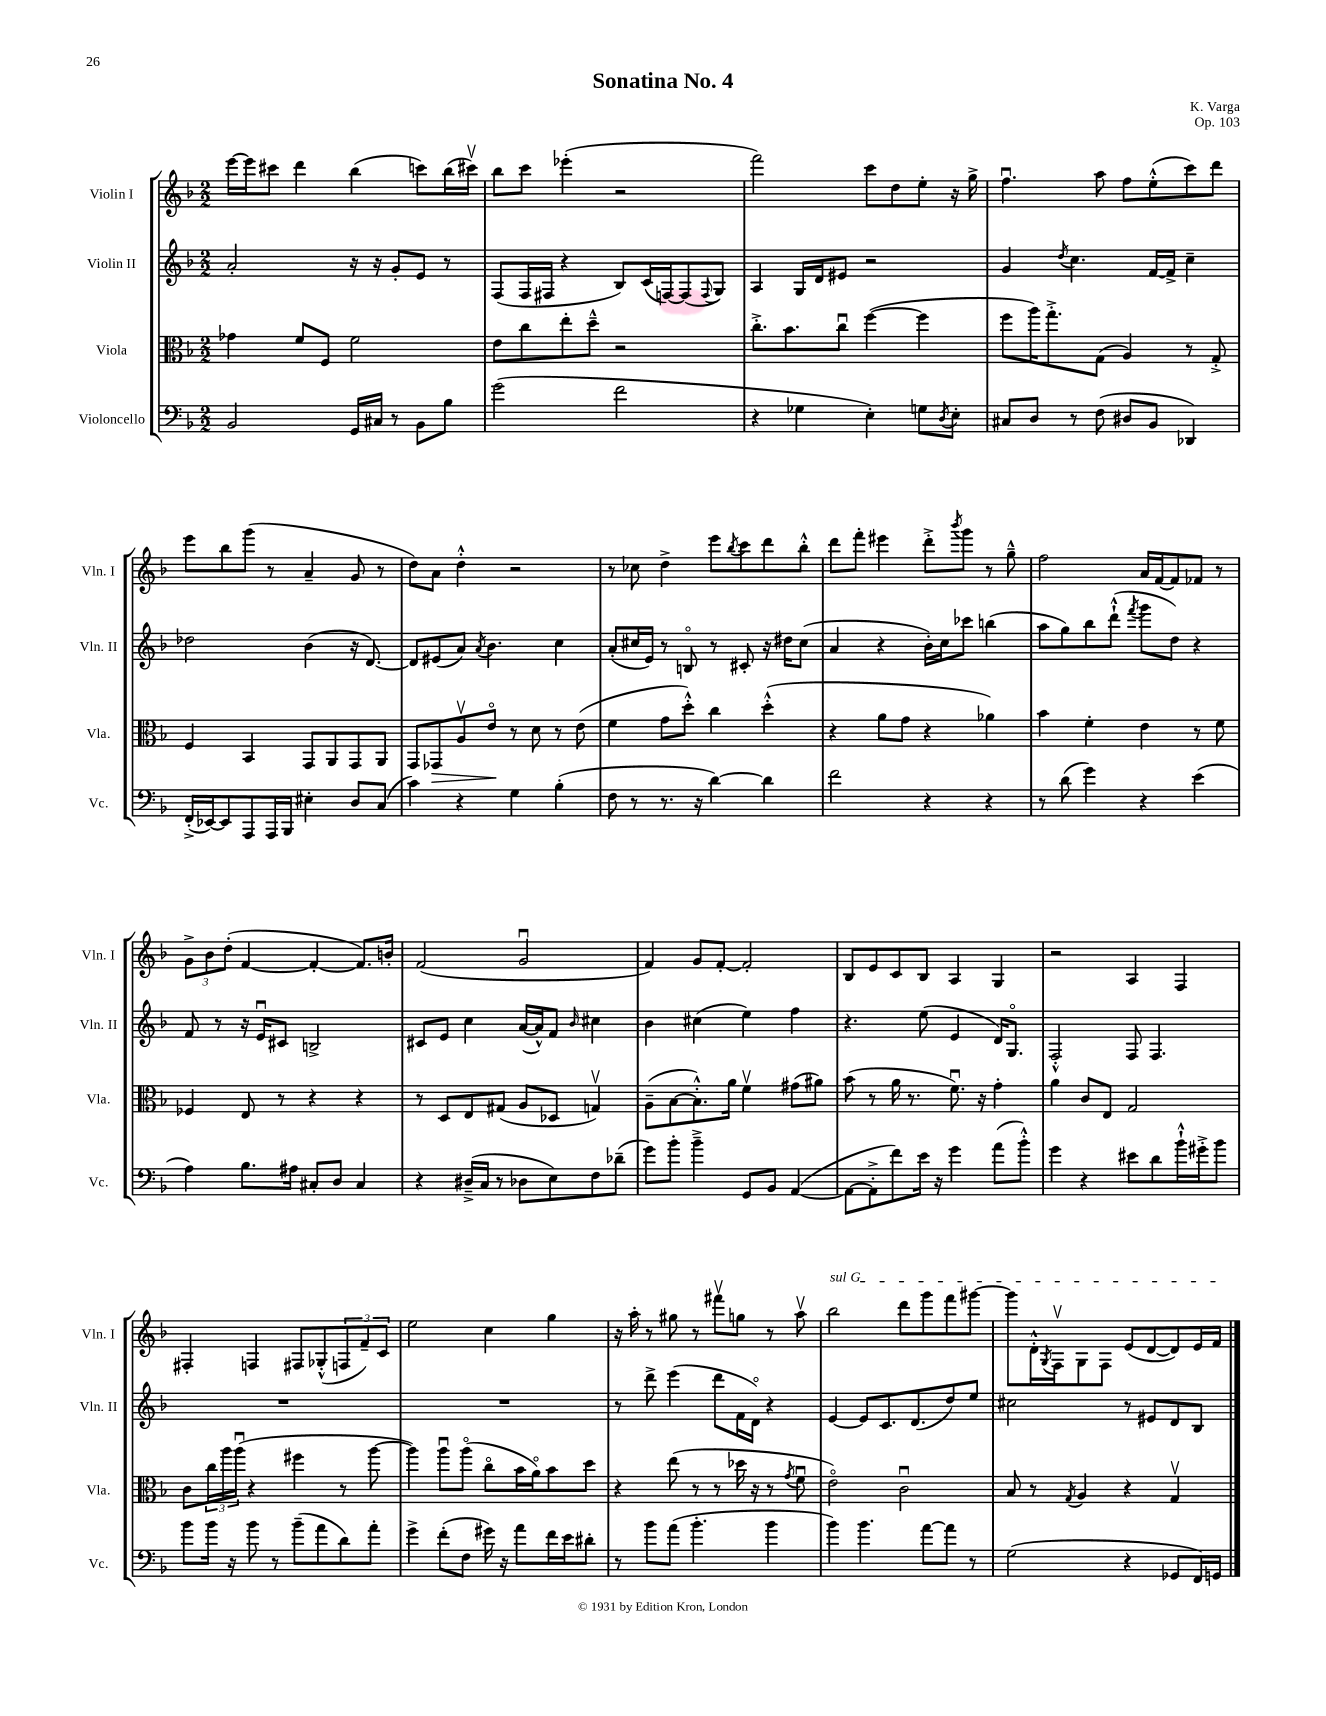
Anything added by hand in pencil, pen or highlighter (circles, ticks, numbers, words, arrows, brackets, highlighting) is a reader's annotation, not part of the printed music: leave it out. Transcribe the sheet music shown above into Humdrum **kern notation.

**kern	**kern	**dynam	**kern	**kern
*part4	*part3	*part3	*part2	*part1
*staff4	*staff3	*staff3	*staff2	*staff1
*I"Violoncello	*I"Viola	*	*I"Violin II	*I"Violin I
*I'Vc.	*I'Vla.	*	*I'Vln. II	*I'Vln. I
*clefF4	*clefC3	*	*clefG2	*clefG2
*k[b-]	*k[b-]	*	*k[b-]	*k[b-]
*M2/2	*M2/2	*	*M2/2	*M2/2
=1	=1	=1	=1	=1
2BB-/	4g-X\	.	2a'/	[16eee\LL
.	.	.	.	16eee\J]
.	.	.	.	8ccc#X\J
.	8f/L	.	.	4ddd\
.	8F/J	.	.	.
16GG/LL	2f\	.	16r	(4bb-\
16C#X/JJ	.	.	16r	.
8r	.	.	8g'/L	.
8BB-\L	.	.	8e/J	8cccn\L)
8B-\J	.	.	8r	(16bb-\L
.	.	.	.	16ccc#Xv\JJ)
=2	=2	=2	=2	=2
(2g\	8e\L	.	(8F/L	8bb-\L
.	8cc\	.	16F/L	8ccc\J
.	.	.	16F#X/JJ	.
.	8ee'\	.	4r	(4eee-X'\
.	8dd~^^\J	.	.	.
2f\	2r	.	8B-/L)	2r
.	.	.	(16c/L	.
.	.	.	[16Fn/J)	.
.	.	.	(8F/]	.
.	.	.	8qqF/	.
.	.	.	8G/J)	.
=3	=3	=3	=3	=3
4r	8.cc'^\L	.	4A/	2fff\)
.	8.b-\	.	.	.
4G-X\	.	.	16G/LL	.
.	.	.	16d/J	.
.	8ccu\J	.	8e#X/J	.
4E'\)	([4ff\	.	2r	8ccc\L
.	.	.	.	8dd\
8Gn\L	4ff\]	.	.	8ee'\J
8qD/	.	.	.	.
8E'\J	.	.	.	16r
.	.	.	.	16gg^\
=4	=4	=4	=4	=4
8C#X/L	8ff\L	.	4g/	4.ffu\
8D/J	16aa\K)	.	.	.
.	8.gg'^\	.	.	.
.	.	.	8qdd/	.
8r	.	.	4.cc\	.
(8F\	(8G\J	.	.	8aa\
8D#X/L	4A/)	.	.	8ff\L
8BB-/J	.	.	[16f/LL	(8ee'^^\
.	.	.	16f^/JJ]	.
4DD-X/)	8r	.	4cc~\	8ccc\)
.	8G'^/	.	.	8ddd\J
!!LO:LB:g=z
=5	=5	=5	=5	=5
(16FF'^/LL	4F/	.	2dd-X\	8eee\L
[16EE-X/J)	.	.	.	.
8EE-/]	.	.	.	8bb-\
8AAA/	4BB-/	.	.	(8ggg\J
16AAA/L	.	.	.	8r
16BBB-/JJ	.	.	.	.
4E#X'\	8GG/L	.	(4b-\	4a~/
.	8AA/	.	.	.
8D/L	8GG/	.	16r	8g/
.	.	.	[8.d/)	.
(8C/J	8AA/J	.	.	8r
=6	=6	=6	=6	=6
4c\)	8GG/L	.	8d/L]	8dd\L)
!	!	!LO:HP:b	!	!
.	8GG-X/	>	(8e#X/	8a\J
4r	8Av/	.	8a/J)	4dd'^^\
.	.	.	8qa/	.
.	8e/J	.	4.b-\	.
4G\	8r	]	.	2r
.	8d\	.	.	.
(4B-'\	8r	.	4cc\	.
.	(8e\	.	.	.
=7	=7	=7	=7	=7
8F\	4f\	.	(8a'/L	8r
8r	.	.	16cc#X/L	8cc-X\
.	.	.	16e/JJ)	.
8.r	8g\L	.	8r	4dd^\
.	8dd'^^\J)	.	8Bn/	.
16r	.	.	.	.
[4d\)	4cc\	.	8r	8eee\L
.	.	.	.	8qbb-/
.	.	.	8c#X'/	8ccc\
4d\]	(4dd'^^\	.	16r	8ddd\
.	.	.	16dd#X\KL	.
.	.	.	(8cc#\J	8bb-'^^\J
=8	=8	=8	=8	=8
2f\	4r	.	4a/	8ddd\L
.	.	.	.	8fff'\J
.	8a\L	.	4r	4eee#X\
.	8g\J	.	.	.
4r	4r	.	16b-'\LL)	8ddd'^\L
.	.	.	16cc\J	.
.	.	.	.	8qbbb-/
.	.	.	8ccc-X\J	8ggg\J
4r	4a-X\)	.	(4bbn\	8r
.	.	.	.	8gg~^^\
=9	=9	=9	=9	=9
8r	4b-\	.	8aa\L	2ff\
(8d\	.	.	8gg\)	.
4g\)	4f'\	.	8bb-\	.
.	.	.	(8ddd`^^\J	.
.	.	.	8qfff/	.
4r	4e\	.	8ggg\L	16a/LL
.	.	.	.	[16f/J
.	.	.	8dd\J)	8f/]
(4e\	8r	.	4r	8f-X/J
.	8f\	.	.	8r
!!LO:LB:g=z
=10	=10	=10	=10	=10
4A\)	4F-X/	.	8f/	12g^\L
.	.	.	.	12b-\
.	.	.	8r	.
.	.	.	.	(12dd'\J
8.B-\L	8E/	.	16r	[4f/
.	.	.	16eu/KL	.
.	8r	.	8c#X/J	.
16A#X\Jk	.	.	.	.
8C#X'/L	4r	.	2Bn^/	4f'/_
8D/J	.	.	.	.
4C#/	4r	.	.	8.f/L])
.	.	.	.	16bn'/Jk
=11	=11	=11	=11	=11
4r	8r	.	8c#X/L	(2f/
.	8D/L	.	8e/J	.
(16D#X~^/LL	8E/	.	4cc\	.
16C/JJ	.	.	.	.
8r	(8G#X/J	.	.	.
8D-X\L	8A/L	.	([16a/LL	2gu/
.	.	.	16a^^/J])	.
8E\)	8D-X/J	.	8f/J	.
.	.	.	16qqb-/	.
8F\	4Gnv/)	.	4cc#X\	.
(8d-X~\J	.	.	.	.
=12	=12	=12	=12	=12
8g\L)	(8A~\L	.	4b-\	4f/)
8b-'\J	[8B-\	.	.	.
4b-~^\	8.B-'^^\])	.	(4cc#X\	8g/L
.	.	.	.	[8f'/J
.	16a\Jk	.	.	.
8GG/L	4fv\	.	4ee\)	2f'/]
8BB-/J	.	.	.	.
([4AA/	(8g#X\L	.	4ff\	.
.	8a#X\J)	.	.	.
=13	=13	=13	=13	=13
8AA\L_	(8b-\	.	4.r	8B-/L
8AA'^\]	8r	.	.	8e/
8f\)	16a\	.	.	8c/
.	8.r	.	.	.
16e\Jk	.	.	(8ee\	8B-/J
16r	.	.	.	.
4g\	8.fu\)	.	4e/	4A/
.	16r	.	.	.
(8a\L	4g'\	.	16d/KL)	4G/
.	.	.	8.G/J	.
8b-'^^\J)	.	.	.	.
=14	=14	=14	=14	=14
4g\	4a\	.	2F'^^/	2r
4r	8c/L	.	.	.
.	8E/J	.	.	.
8e#X\L	2G/	.	8F/	4A/
8d\	.	.	4.F/	.
16b-`^^\L	.	.	.	4F/
16g#X'^\J	.	.	.	.
8b-\J	.	.	.	.
!!LO:LB:g=z
=15	=15	=15	=15	=15
8b-\L	8c\L	.	1r	4F#X'/
16b-\Jk	24cc\L	.	.	.
.	24aa\	.	.	.
16r	.	.	.	.
.	(24aau\JJ	.	.	.
8b-\	4r	.	.	4Fn/
8r	.	.	.	.
(8b-~\L	4ff#X\	.	.	8F#X/L
8a\	.	.	.	(8G-X'^^/
8d\)	8r	.	.	12Fn/
.	.	.	.	12f~/)
8a'\J	[8aa\	.	.	.
.	.	.	.	12c/J
=16	=16	=16	=16	=16
4g^\	4aa\])	.	1r	2ee\
(8f'\L	8aau\L	.	.	.
8F\J	(8aa\J	.	.	.
16g#X\)	8cc\L	.	.	4cc\
16r	.	.	.	.
8a\L	16b-\L	.	.	.
.	16a\J)	.	.	.
16f\L	8b-\	.	.	4gg\
16e\J	.	.	.	.
8d#X'\J	8dd\J	.	.	.
=17	=17	=17	=17	=17
8r	4r	.	8r	16r
.	.	.	.	16aa'\
8b-\L	.	.	8ddd^\	8r
(8a\J	(8ee\	.	(4eee\	8gg#X\
4.b-'\	8r	.	.	8r
.	8r	.	8ddd\L	8fff#Xv\L
.	16dd-X\	.	16f\L	8ggn\J
.	16r	.	16d\JJ)	.
4b-\	8r	.	4r	8r
.	8qg/	.	.	.
.	8fu\	.	.	8aav\
=18	=18	=18	=18	=18
!	!	!	!	!LO:TX:a:i:t=sul G
4b-\)	2e\)	.	[4e/	2bb-\
4.b-\	.	.	8e/L]	.
.	.	.	8.c/	.
.	2cu\	.	.	8ddd\L
.	.	.	(8.d/	.
[8a\L	.	.	.	8ggg\
8a\J]	.	.	8dd/)	8fff\
8r	.	.	8ee/J	[8ggg#X\J
=19	=19	=19	=19	=19
(2G\	8B-/	.	2cc#X\	8ggg#\L]
.	8r	.	.	16d'^^\L
.	.	.	.	8qG/
.	.	.	.	16Fv\J
.	8qG/	.	.	.
.	4A/	.	.	8G\
.	.	.	.	8F\J
4r	4r	.	8r	(8e/L
.	.	.	8e#X/L	[8d/
8GG-X/L	4Gv/	.	8d/	8d/])
16FF/L)	.	.	8B-/J	16e/L
16GGn/JJ	.	.	.	16f/JJ
==	==	==	==	==
*-	*-	*-	*-	*-
